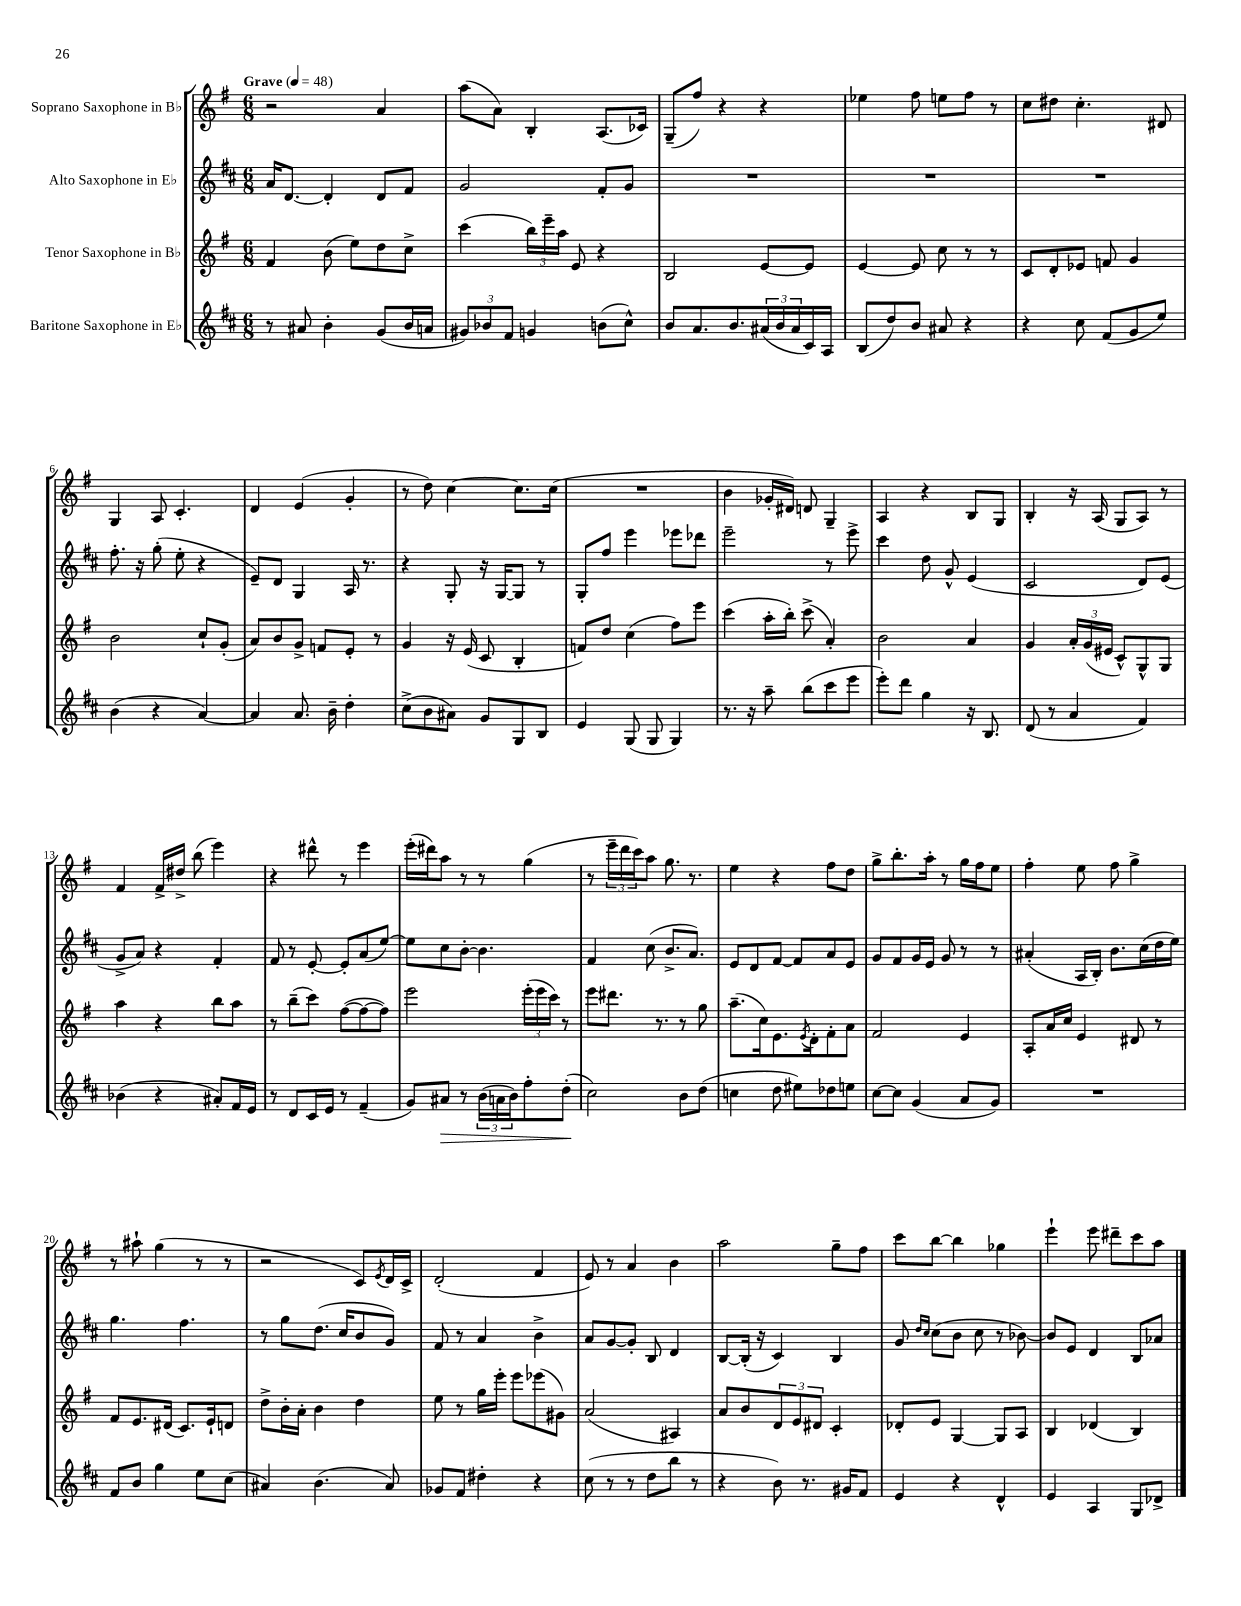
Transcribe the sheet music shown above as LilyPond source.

<<
\new StaffGroup <<
\new Staff = "s0" \with { instrumentName = "Soprano Saxophone in Bb" } {
    \clef treble \key g \major \numericTimeSignature \time 6/8 \tempo "Grave" 4 = 48
    r2 a'4 |
    a''8( a'8) b4-. a8.( ces'16) |
    g8--( fis''8) r4 r4 |
    ees''4 fis''8 e''8 fis''8 r8 |
    c''8 dis''8 c''4.-. dis'8 |
    g4 a8 c'4.-. |
    d'4 e'4( g'4-. |
    r8 d''8) c''4~ c''8. c''16( |
    R2. |
    b'4 ges'16-. dis'16) d'8 g4-- |
    a4 r4 b8 g8 |
    b4-. r16 a16( g8 a8) r8 |
    fis'4 fis'16-> dis''16-> b''8( e'''4) |
    r4 dis'''8-^ r8 e'''4 |
    e'''16-.( dis'''16) a''8 r8 r8 g''4( |
    r8 \tuplet 3/2 { e'''16-- d'''16 c'''16) } a''8 g''8. r8. |
    e''4 r4 fis''8 d''8 |
    g''8-> b''8.-. a''16-. r8 g''16 fis''16 e''8 |
    fis''4-. e''8 fis''8 g''4-> |
    r8 ais''8-! g''4( r8 r8 |
    r2 c'8) \acciaccatura { e'8 } d'16 c'16-> |
    d'2-.( fis'4 |
    e'8) r8 a'4 b'4 |
    a''2 g''8-- fis''8 |
    c'''8 b''8~ b''4 ges''4 |
    e'''4-! e'''8 dis'''8-- c'''8 a''8 \bar "|." |
}
\new Staff = "s1" \with { instrumentName = "Alto Saxophone in Eb" } {
    \clef treble \key d \major \numericTimeSignature \time 6/8
    a'16 d'8.~ d'4-. d'8 fis'8 |
    g'2 fis'8-. g'8 |
    R2. |
    R2. |
    R2. |
    fis''8.-. r16 g''8-.( e''8-. r4 |
    e'8--) d'8 g4 a16 r8. |
    r4 g8-. r16 g16~ g8 r8 |
    g8-. fis''8 e'''4 ees'''8 des'''8 |
    e'''2-- r8 e'''8-> |
    cis'''4 d''8 g'8-^ e'4( |
    cis'2 d'8) e'8( |
    g'8-> a'8) r4 fis'4-. |
    fis'8 r8 e'8~-. e'8-. a'8( e''8~) |
    e''8 cis''8 b'8~-. b'4. |
    fis'4 cis''8( b'8.-> a'8.) |
    e'8 d'8 fis'8~ fis'8 a'8 e'8 |
    g'8 fis'8 g'16 e'16 g'8 r8 r8 |
    ais'4-.( a16 b16-.) b'8. cis''16( d''16 e''16) |
    g''4. fis''4. |
    r8 g''8 d''8.( cis''16 b'8 g'8) |
    fis'8 r8 a'4 b'4-> |
    a'8 g'8~ g'8-. b8 d'4 |
    b8~ b16-.( r16 cis'4) b4 |
    g'8 \grace { d''16 cis''16 } cis''8( b'8 cis''8 r8 bes'8~) |
    bes'8 e'8 d'4 b8 aes'8 \bar "|." |
}
\new Staff = "s2" \with { instrumentName = "Tenor Saxophone in Bb" } {
    \clef treble \key g \major \numericTimeSignature \time 6/8
    fis'4 b'8( e''8) d''8 c''8-> |
    c'''4( \tuplet 3/2 { b''16) e'''16-- a''16 } e'8 r4 |
    b2 e'8~ e'8 |
    e'4~ e'8 c''8 r8 r8 |
    c'8 d'8-. ees'8 f'8 g'4 |
    b'2 c''8-! g'8-.( |
    a'8) b'8 g'8-> f'8 e'8-. r8 |
    g'4 r16 e'16( c'8 b4-. |
    f'8) d''8 c''4( fis''8) e'''8 |
    c'''4( a''16-. b''16-.) c'''8->( a'4-.) |
    b'2 a'4 |
    g'4 \tuplet 3/2 { a'16-. g'16( eis'16 } c'8-^) g8-^ g8 |
    a''4 r4 b''8 a''8 |
    r8 b''8--( c'''8) fis''8~( fis''8~ fis''8) |
    e'''2 \tuplet 3/2 { e'''16-.( e'''16 c'''16) } r8 |
    e'''8 dis'''8. r8. r8 g''8 |
    a''8.--( c''16) e'8. \acciaccatura { e'8 } d'16-. fis'8-. a'8 |
    fis'2 e'4 |
    a8-. a'16 c''16 e'4 dis'8 r8 |
    fis'8 e'8. dis'16( c'8.) e'16-! d'8 |
    d''8-> b'16-. a'16-. b'4 d''4 |
    e''8 r8 g''16 e'''16-. e'''8 ees'''8( gis'8) |
    a'2( ais4) |
    a'8 b'8 \tuplet 3/2 { d'8 e'8 dis'8 } c'4-. |
    des'8-. e'8 g4~ g8 a8 |
    b4 des'4( b4) \bar "|." |
}
\new Staff = "s3" \with { instrumentName = "Baritone Saxophone in Eb" } {
    \clef treble \key d \major \numericTimeSignature \time 6/8
    r8 ais'8 b'4-. g'8( b'16 a'16 |
    \tuplet 3/2 { gis'8) bes'8 fis'8 } g'4 b'8( cis''8-^) |
    b'8 a'8. b'8. \tuplet 3/2 { ais'16( b'16 ais'16 } cis'16) a16 |
    b8( d''8) b'8 ais'8 r4 |
    r4 cis''8 fis'8( g'8 e''8) |
    b'4( r4 a'4~) |
    a'4 a'8. b'16-- d''4-. |
    cis''8->( b'8 ais'8) g'8 g8 b8 |
    e'4 g8( g8 g4) |
    r8. r16 a''8-- b''8( cis'''8 e'''8 |
    e'''8-.) d'''8 g''4 r16 b8. |
    d'8( r8 a'4 fis'4) |
    bes'4( r4 ais'8-.) fis'16 e'16 |
    r8 d'8 cis'16 e'16 r8 fis'4--( |
    g'8) ais'8\> r8 \tuplet 3/2 { b'16( a'16 b'16) } fis''8-. d''8-.\!( |
    cis''2) b'8 d''8( |
    c''4 d''8 eis''8) des''8 e''8 |
    cis''8~ cis''8 g'4( a'8 g'8) |
    R2. |
    fis'8 b'8 g''4 e''8 cis''8( |
    ais'4) b'4.( ais'8) |
    ges'8 fis'8 dis''4-. r4 |
    cis''8( r8 r8 d''8 b''8 r8 |
    r4 b'8) r8. gis'16 fis'8 |
    e'4 r4 d'4-^ |
    e'4 a4 g8 des'8-> \bar "|." |
}
>>
>>
